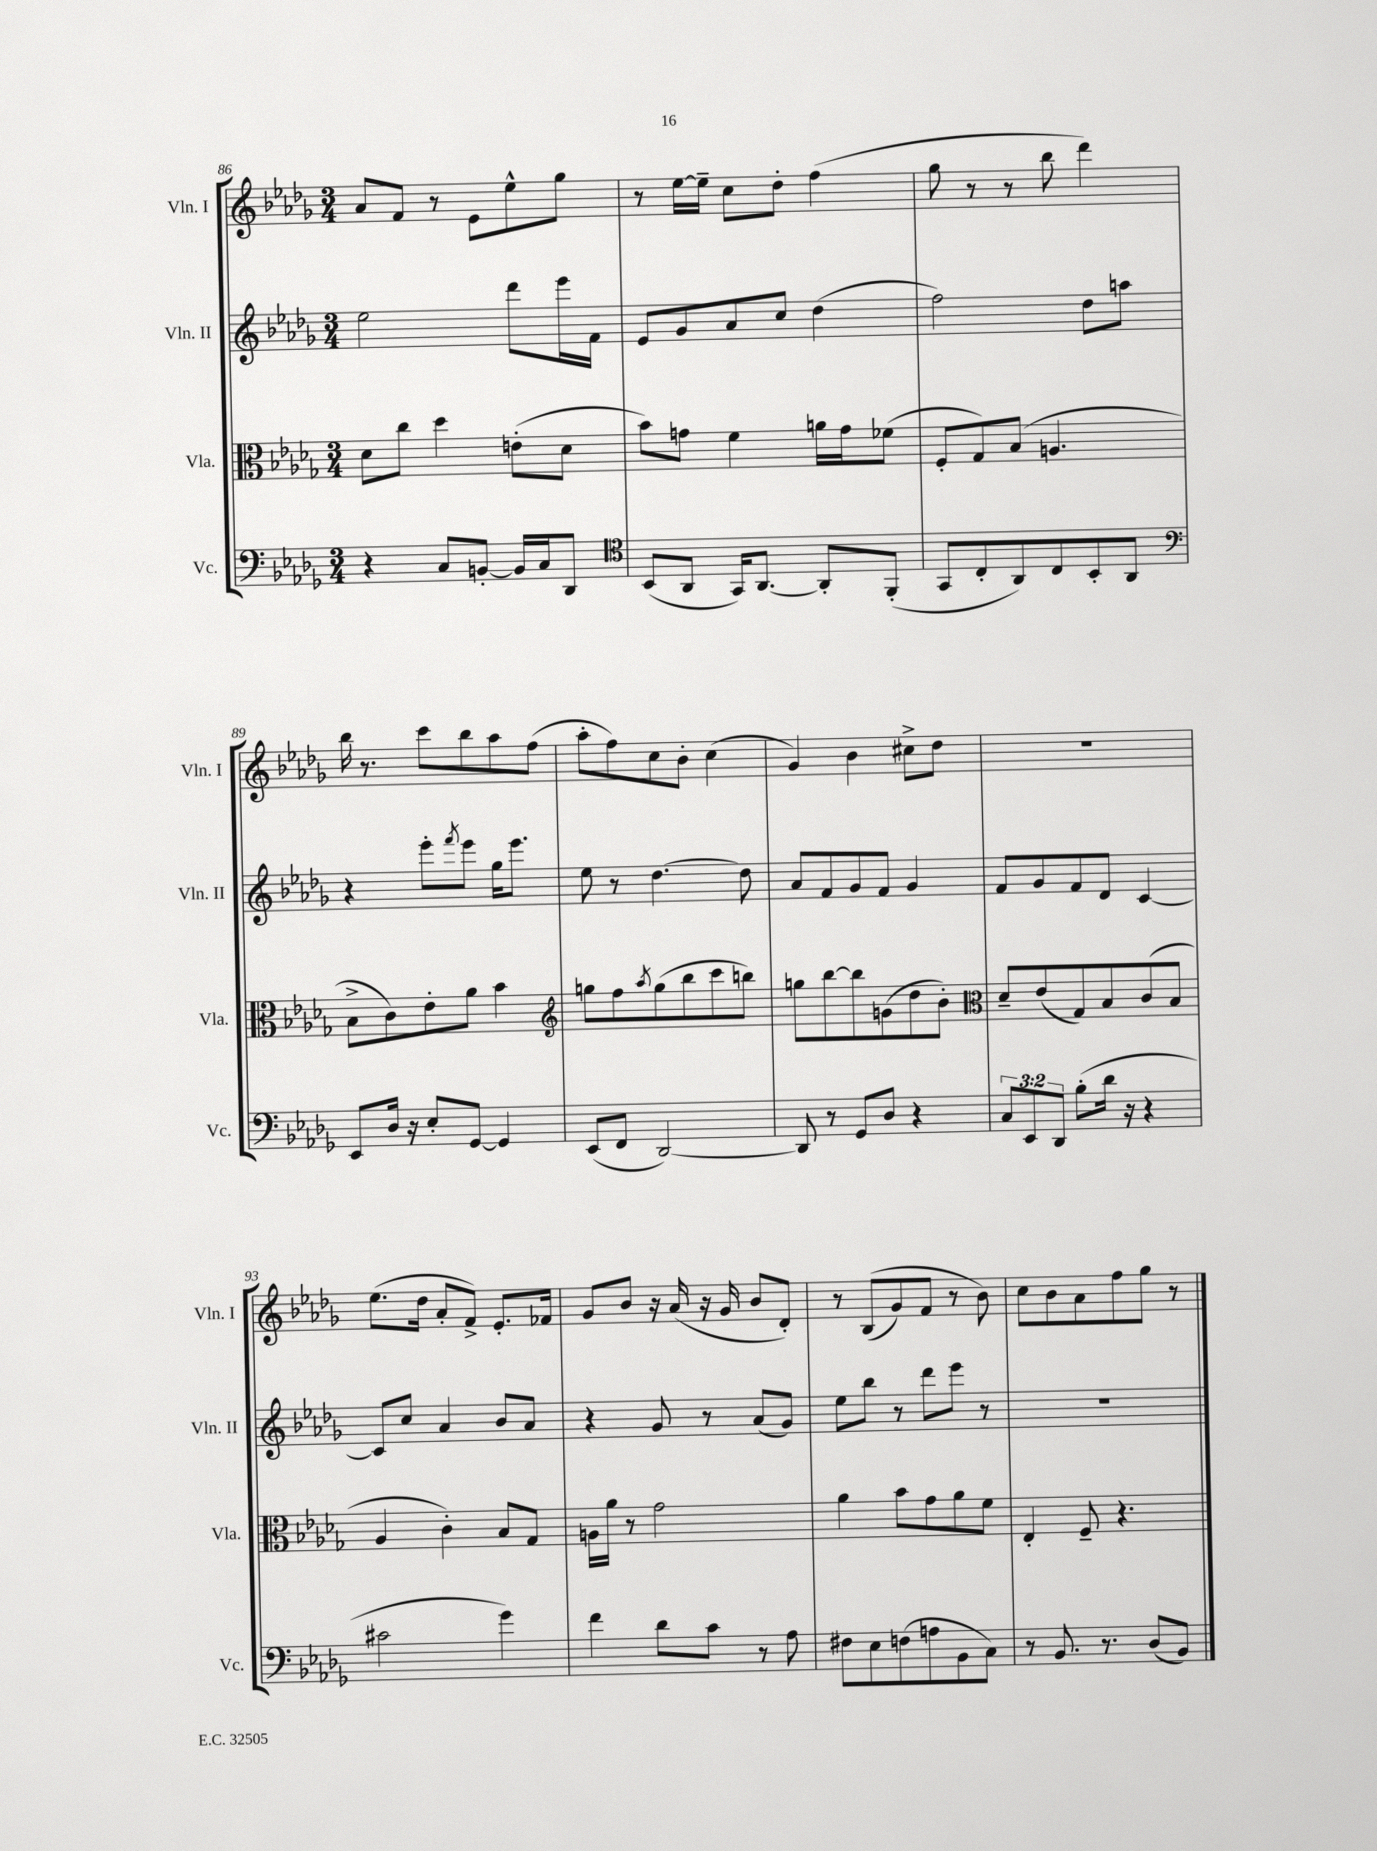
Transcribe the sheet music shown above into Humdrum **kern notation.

**kern	**kern	**kern	**kern
*part4	*part3	*part2	*part1
*staff4	*staff3	*staff2	*staff1
*I"Vc.	*I"Vla.	*I"Vln. II	*I"Vln. I
*I'Vc.	*I'Vla.	*I'Vln. II	*I'Vln. I
*clefF4	*clefC3	*clefG2	*clefG2
*k[b-e-a-d-g-]	*k[b-e-a-d-g-]	*k[b-e-a-d-g-]	*k[b-e-a-d-g-]
*M3/4	*M3/4	*M3/4	*M3/4
=86	=86	=86	=86
4r	8d-\L	2ee-\	8a-/L
.	8cc\J	.	8f/J
8C/L	4dd-\	.	8r
[8BBn'/J	.	.	8e-\L
16BB/LL]	(8en'\L	8ddd-\L	8ee-^^\
16C/J	.	.	.
8DD-/J	8d-\J	16eee-\L	8gg-\J
.	.	16f\JJ	.
=87	=87	=87	=87
*clefC4	*	*	*
(8BB-/L	8b-\L)	8e-/L	8r
8AA-/J	8gn\J	8g-/	[16ee-\LL
.	.	.	16ee-~\JJ]
16GG-/KL)	4f\	8a-/	8cc\L
[8.AA-/J	.	.	.
.	.	8cc/J	8dd-'\J
8AA-'/L]	16an\LL	(4dd-\	(4ff\
.	16g\J	.	.
(8FF'/J	(8f-X\J	.	.
=88	=88	=88	=88
8GG-/L	8F'/L	2ff\)	8gg-\
8C'/	8G-/)	.	8r
8AA-/)	(8B-/J	.	8r
8C/	4.An/	.	8bb-\
8BB-'/	.	8dd-\L	4ddd-\)
8AA-/J	.	8aan\J	.
!!LO:LB:g=z
=89	=89	=89	=89
*clefF4	*	*	*
8EE-/L	8B-^\L	4r	16bb-\
.	.	.	8.r
16D-/Jk	8c\)	.	.
16r	.	.	.
8E-'/L	8e-'\	8eee-'\L	8ccc\L
.	.	8qfff/	.
[8GG-/J	8a-\J	8eee-\J	8bb-\
4GG-/]	4b-\	16gg-\KL	8aa-\
.	.	8.eee-\J	.
.	.	.	(8ff\J
=90	=90	=90	=90
*	*clefG2	*	*
(8EE-/L	8ggn\L	8ee-\	8aa-'\L
8FF/J	8ff\	8r	8ff\)
.	8qaa-/	.	.
[2DD-/)	(8gg\	[4.dd-\	8cc\
.	8bb-\	.	8b-'\J
.	8ccc\	.	(4cc\
.	8bbn\J)	8dd-\]	.
=91	=91	=91	=91
8DD-/]	8ggn\L	8a-/L	4g-/)
8r	[8bb-\	8f/	.
8GG-/L	8bb-\]	8g-/	4b-\
8D-/J	(8gn\	8f/J	.
4r	8dd-\	4g-/	8cc#X^\L
.	8b-'\J)	.	8dd-\J
=92	=92	=92	=92
*	*clefC3	*	*
12C/L	8d-~/L	8f/L	2.r
12EE-/	.	.	.
.	(8e-/	8g-/	.
12DD-/J	.	.	.
(8B-'\L	8G-/)	8f/	.
16d-\Jk	8B-/	8d-/J	.
16r	.	.	.
4r	(8c/	[4c/	.
.	8B-/J	.	.
!!LO:LB:g=z
=93	=93	=93	=93
2c#X\	4A-/	8c/L]	(8.ee-\L
.	.	8cc/J	.
.	.	.	16dd-\Jk
.	4c'\)	4a-/	8a-'/L
.	.	.	8f^/J)
4g-\)	8B-/L	8b-/L	8.e-'/L
.	8G-/J	8a-/J	.
.	.	.	16f-X/Jk
=94	=94	=94	=94
4f\	16An\LL	4r	8g-/L
.	16a-\JJ	.	.
.	8r	.	8b-/J
8d-\L	2g-\	8g-/	16r
.	.	.	(16a-/
8c\J	.	8r	16r
.	.	.	16g-/
8r	.	(8a-/L	8b-/L
8A-\	.	8g-/J)	8d-'/J)
=95	=95	=95	=95
8F#X\L	4a-\	8ee-\L	8r
8E-\	.	8bb-\J	((8B-/L
(8Fn\	8b-\L	8r	8g-/)
8An\	8g-\	8ddd-\L	8f/J
8BB-\	8a-\	8eee-\J	8r
8C\J)	8f\J	8r	8b-\)
=96	=96	=96	=96
8r	4E-'/	2.r	8cc\L
8.BB-/	.	.	8b-\
.	8F~/	.	8a-\
8.r	.	.	.
.	4.r	.	8ff\
(8D-/L	.	.	8gg-\J
8BB-/J)	.	.	8r
==	==	==	==
*-	*-	*-	*-
